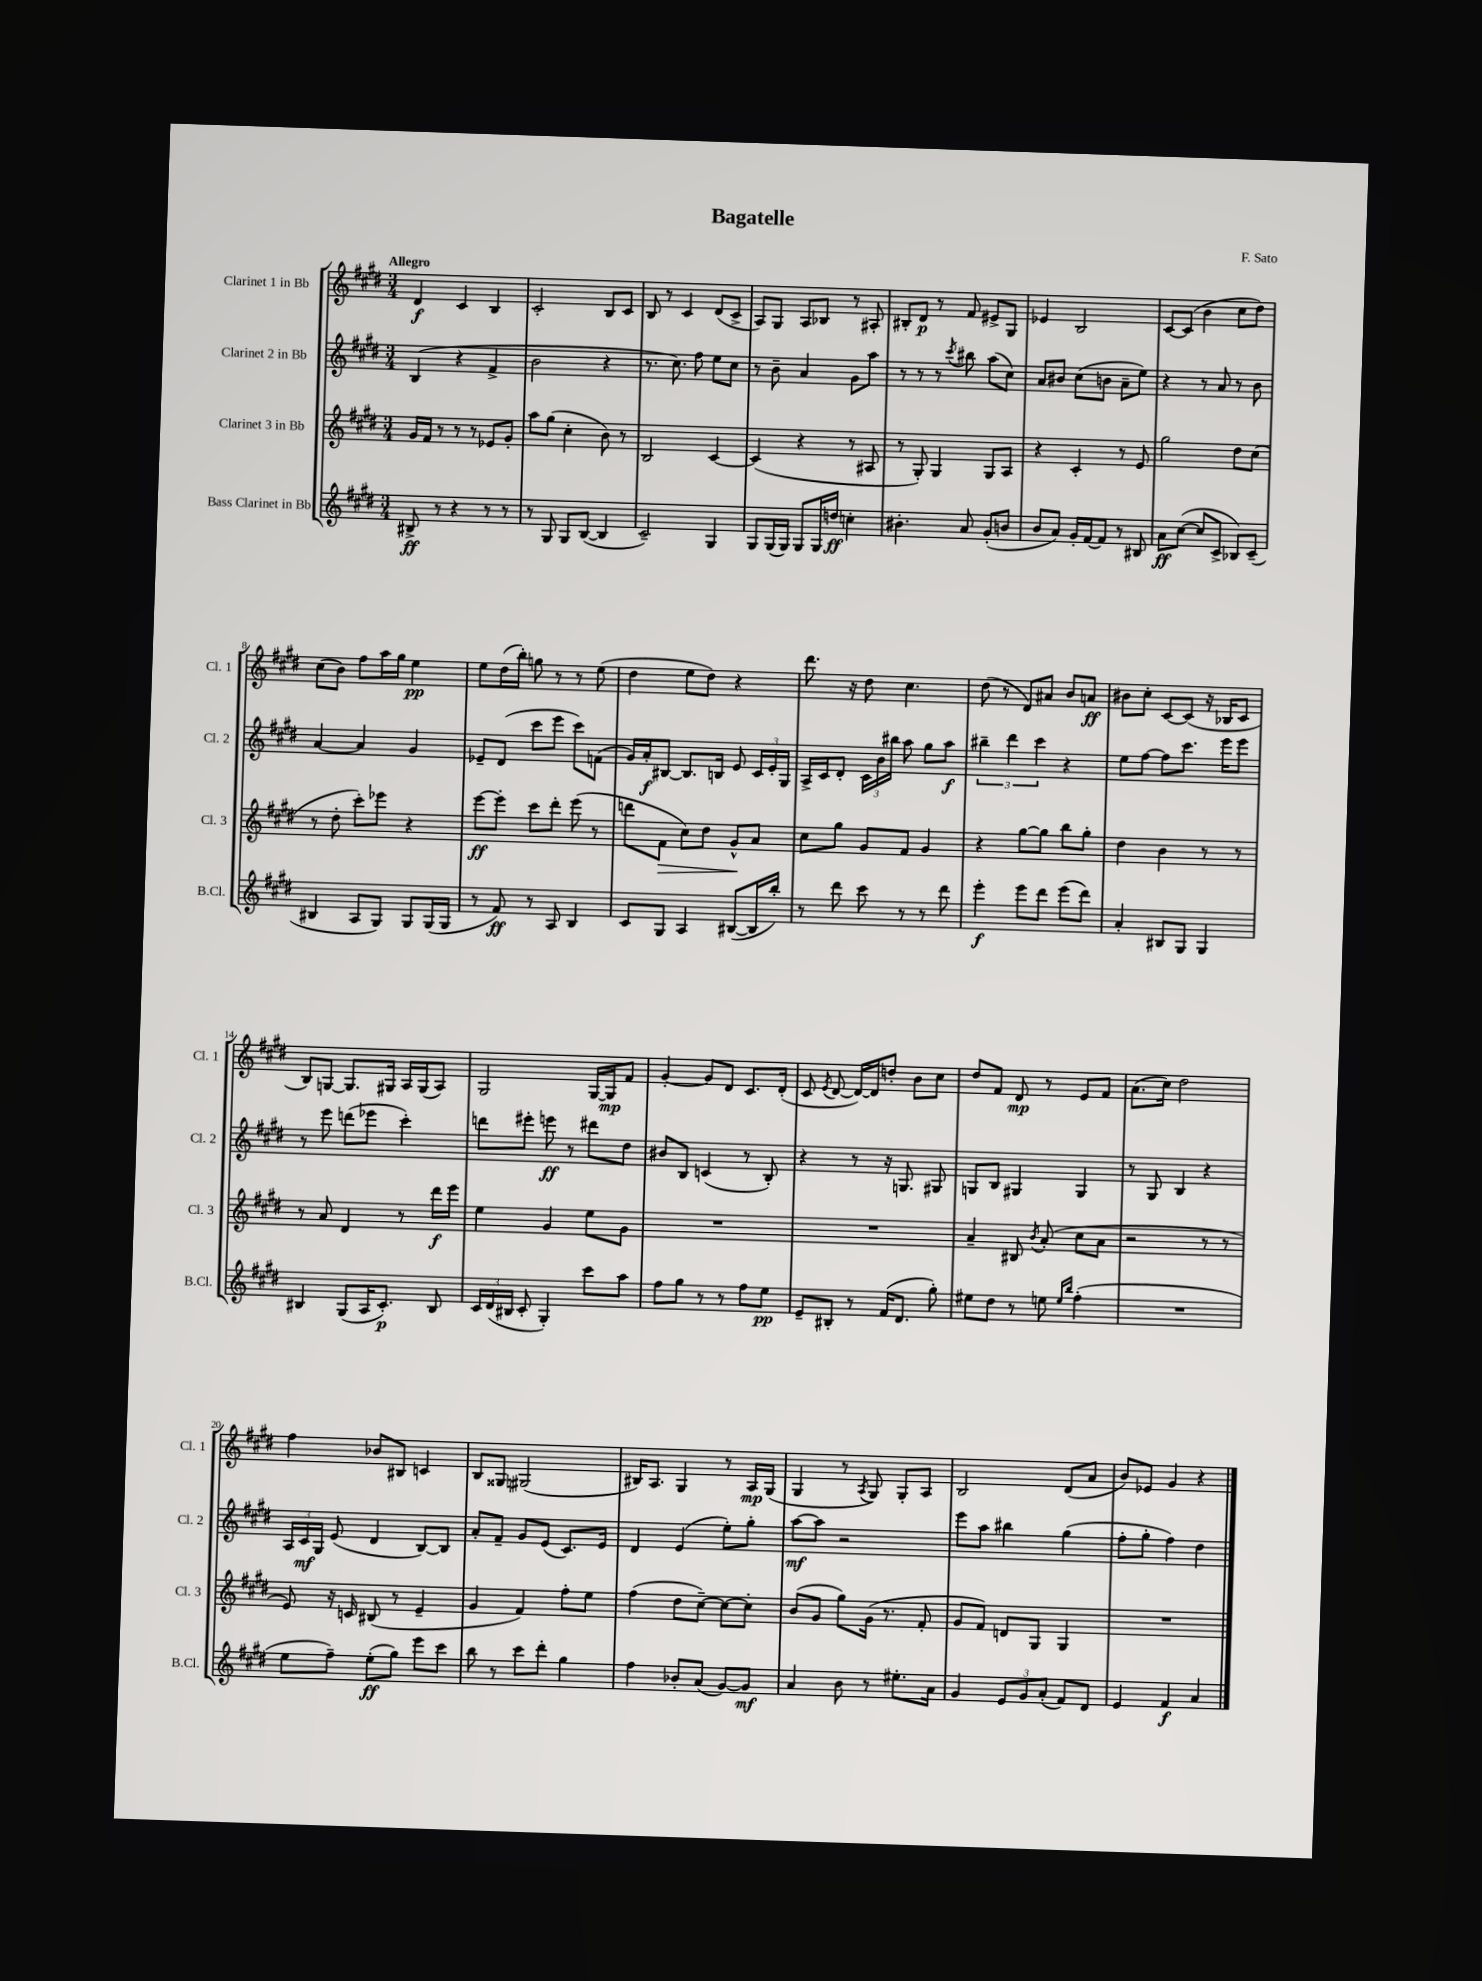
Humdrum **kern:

**kern	**kern	**kern	**kern
*staff4	*staff3	*staff2	*staff1
*clefG2	*clefG2	*clefG2	*clefG2
*k[f#c#g#d#]	*k[f#c#g#d#]	*k[f#c#g#d#]	*k[f#c#g#d#]
*M3/4	*M3/4	*M3/4	*M3/4
8B#^	16g#	(4B	4d#
.	16f#	.	.
8r	8r	.	.
4r	8r	4r	4c#
.	8r	.	.
8r	8e-	4f#^	4B
8r	8g#'	.	.
=	=	=	=
8r	8aa	2b	2c#'
8G#	(8gg#	.	.
8G#	4cc#'	.	.
([8B	.	.	.
4B]	8b)	4r	8B
.	8r	.	8c#
=	=	=	=
2c#~)	2B	8.r	8B
.	.	.	8r
.	.	8.cc#)	.
.	.	.	4c#
.	.	8ff#	.
4G#	[4c#	8ee	(8d#
.	.	8cc#	8c#^
=	=	=	=
8G#	(4c#]	8r	8A)
(16G#	.	8b~	8G#
16G#)	.	.	.
8G#	4r	4a	8A
16G#	.	.	8B-
16dd	.	.	.
4cc'	8r	8g#	8r
.	8A#	8aa	8A#'
=	=	=	=
4.b#'	8r	8r	8B#'
.	8G#')	8r	8d#
.	4G#	8r	8r
.	.	8qccc#	.
8a	.	8bb#	8f#
(8g#'	8G#	(8aa	8e#^
8b	8A	8cc#)	8G#
=	=	=	=
8b	4r	8a	4e-
8a)	.	8b#	.
16g#'	4c#'	(8cc#	2B
[16f#	.	.	.
8f#]	.	8b	.
8r	8r	8a~	.
8B#	8e	8ee)	.
=	=	=	=
8a	2gg#	4r	[8c#
([8cc#	.	.	(8c#]
8cc#]	.	8r	4b
8c#^	.	8a	.
8B-)	8dd#	8r	8cc#
(8c#~	(8cc#	8b	8dd#)
=	=	=	=
4B#	8r	[4a	(8cc#
.	8dd#'	.	8b)
8A	8ccc#')	4a]	8ff#
8G#)	8eee-	.	16aa
.	.	.	16gg#
8G#	4r	4g#	4ee
(16G#	.	.	.
16G#	.	.	.
=	=	=	=
8r	[8eee	8e-~	8ee
8f#)	8eee']	(8d#	(16dd#
.	.	.	16bb')
8r	8ccc#	8ccc#	8gg
8A	8ddd#'	8eee	8r
4B	(8eee	8ccc#)	8r
.	8r	(8f	(8ee
=	=	=	=
8c#	8ddd	16g#)	4dd#
.	.	16a'	.
8G#	8f#	[8B#	.
4A	8cc#)	8.B#]	8ee
.	8dd#	.	8dd#)
.	.	16B	.
([8B#	8g#^^	8e	4r
16B#]	8a	24c#	.
.	.	24e'	.
16bb')	.	.	.
.	.	24G#	.
=	=	=	=
8r	8cc#	16A^	8.ddd#
.	.	16c#	.
8ddd#	8gg#	8d#'	.
.	.	.	16r
8ccc#	8g#	24c#	8dd#
.	.	24b	.
.	.	24bb#	.
8r	8f#	8aa	4.cc#
8r	4g#	8gg#	.
8ddd#	.	8aa	.
=	=	=	=
4eee'	4r	6bb#~	(8dd#
.	.	.	8r
.	.	6ddd#	.
8eee	[8gg#	.	8d#)
.	.	6ccc#	.
8ddd#	8gg#]	.	8a#
(8eee	8bb	4r	8b
8ddd#)	8gg#'	.	8a
=	=	=	=
4a'	4dd#	8ee	8b#
.	.	[8ff#	8cc#'
8B#	4b	8ff#]	[8c#
8G#	.	8.ccc#	(8c#]
4G#	8r	.	16r
.	.	16eee	16B-
.	8r	8eee	8c#
=	=	=	=
4B#	8r	8r	8B)
.	8a	8eee	[8G
(8G#	4d#	(8ddd	8.G]
16A	.	8eee-	.
8.c#')	.	.	16G#
.	8r	4ccc#')	16A
.	.	.	(16G#
8B#	16ddd#	.	8A)
.	16eee	.	.
=	=	=	=
24c#	4ee	8ddd	2G#
(24d#	.	.	.
24B#	.	.	.
8c#'	.	8eee#'	.
4G#')	4g#	8eee	.
.	.	8r	.
8ccc#	8ee	8ddd#	[16G#
.	.	.	16G#]
8aa	8g#	8dd#	8f#
=	=	=	=
8ff#	2.r	8b#	[4g#'
8gg#	.	8B	.
8r	.	(4c	8g#]
8r	.	.	8d#
8ff#	.	8r	8.c#
8ee	.	8B')	.
.	.	.	(16d#'
=	=	=	=
8e~	2.r	4r	8c#
.	.	.	8qe
8B#'	.	.	[8d#
8r	.	8r	16d#_)
.	.	.	16d#]
(16f#	.	16r	8dd'
8.d#	.	8.G	.
.	.	.	8b
8gg#')	.	8G#	8cc#
=	=	=	=
8ee#	4a~	8G	8dd#
8dd#	.	8B	8f#
8r	8B#	4G#	8d#
.	8qb	.	.
8ee	(8a'	.	8r
16qqee	.	.	.
16qqbb	.	.	.
(4ff#'	8cc#	4G#	8e
.	8a	.	8f#
=	=	=	=
2.r	2r	8r	(8.a
.	.	8G#	.
.	.	.	16cc#)
.	.	4B	2dd#
.	8r	4r	.
.	8r	.	.
=	=	=	=
8ee	8e)	24A	4ff#
.	.	24c#	.
.	.	24G#	.
8ff#~)	16r	(8e	.
.	16c	.	.
(8ee'	(8B#	4d#	8b-
8gg#)	8r	.	8B#
8eee	4e~	[8B)	4c
8ccc#	.	8B]	.
=	=	=	=
8bb	4g#	8a'	8B
8r	.	8f#~	8G##
8ccc#	4f#)	8g#	(2G#
8ddd#'	.	(8e	.
4gg#	8ff#'	8.c#)	.
.	8ee	.	.
.	.	16e	.
=	=	=	=
4ff#	(4ff#	4d#	16B#)
.	.	.	8.A
8b-'	8dd#	(4e	4G#
(8a	[8cc#~)	.	.
[8g#)	8cc#_	8ee')	8r
8g#]	8cc#']	8gg#'	16A
.	.	.	(16G#
=	=	=	=
4a	(8b	[8aa	4G#
.	8g#	8aa]	.
8b	8gg#)	2r	8r
.	.	.	8qA
8r	(16g#	.	8G#)
.	8.r	.	.
8.ee#'	.	.	8G#'
.	8f#'	.	8A
16a	.	.	.
=	=	=	=
4g#	8g#	8eee	2B
.	8f#)	8aa	.
12e	8d	4bb#	.
12g#	.	.	.
.	8G#	.	.
(12a'	.	.	.
8f#)	4G#	(4gg#	(8d#
8d#	.	.	8a
=	=	=	=
4e	2.r	8ff#'	8b)
.	.	8gg#'	8e-
4f#	.	4ff#)	4g#
4a	.	4dd#	4r
==	==	==	==
*-	*-	*-	*-
